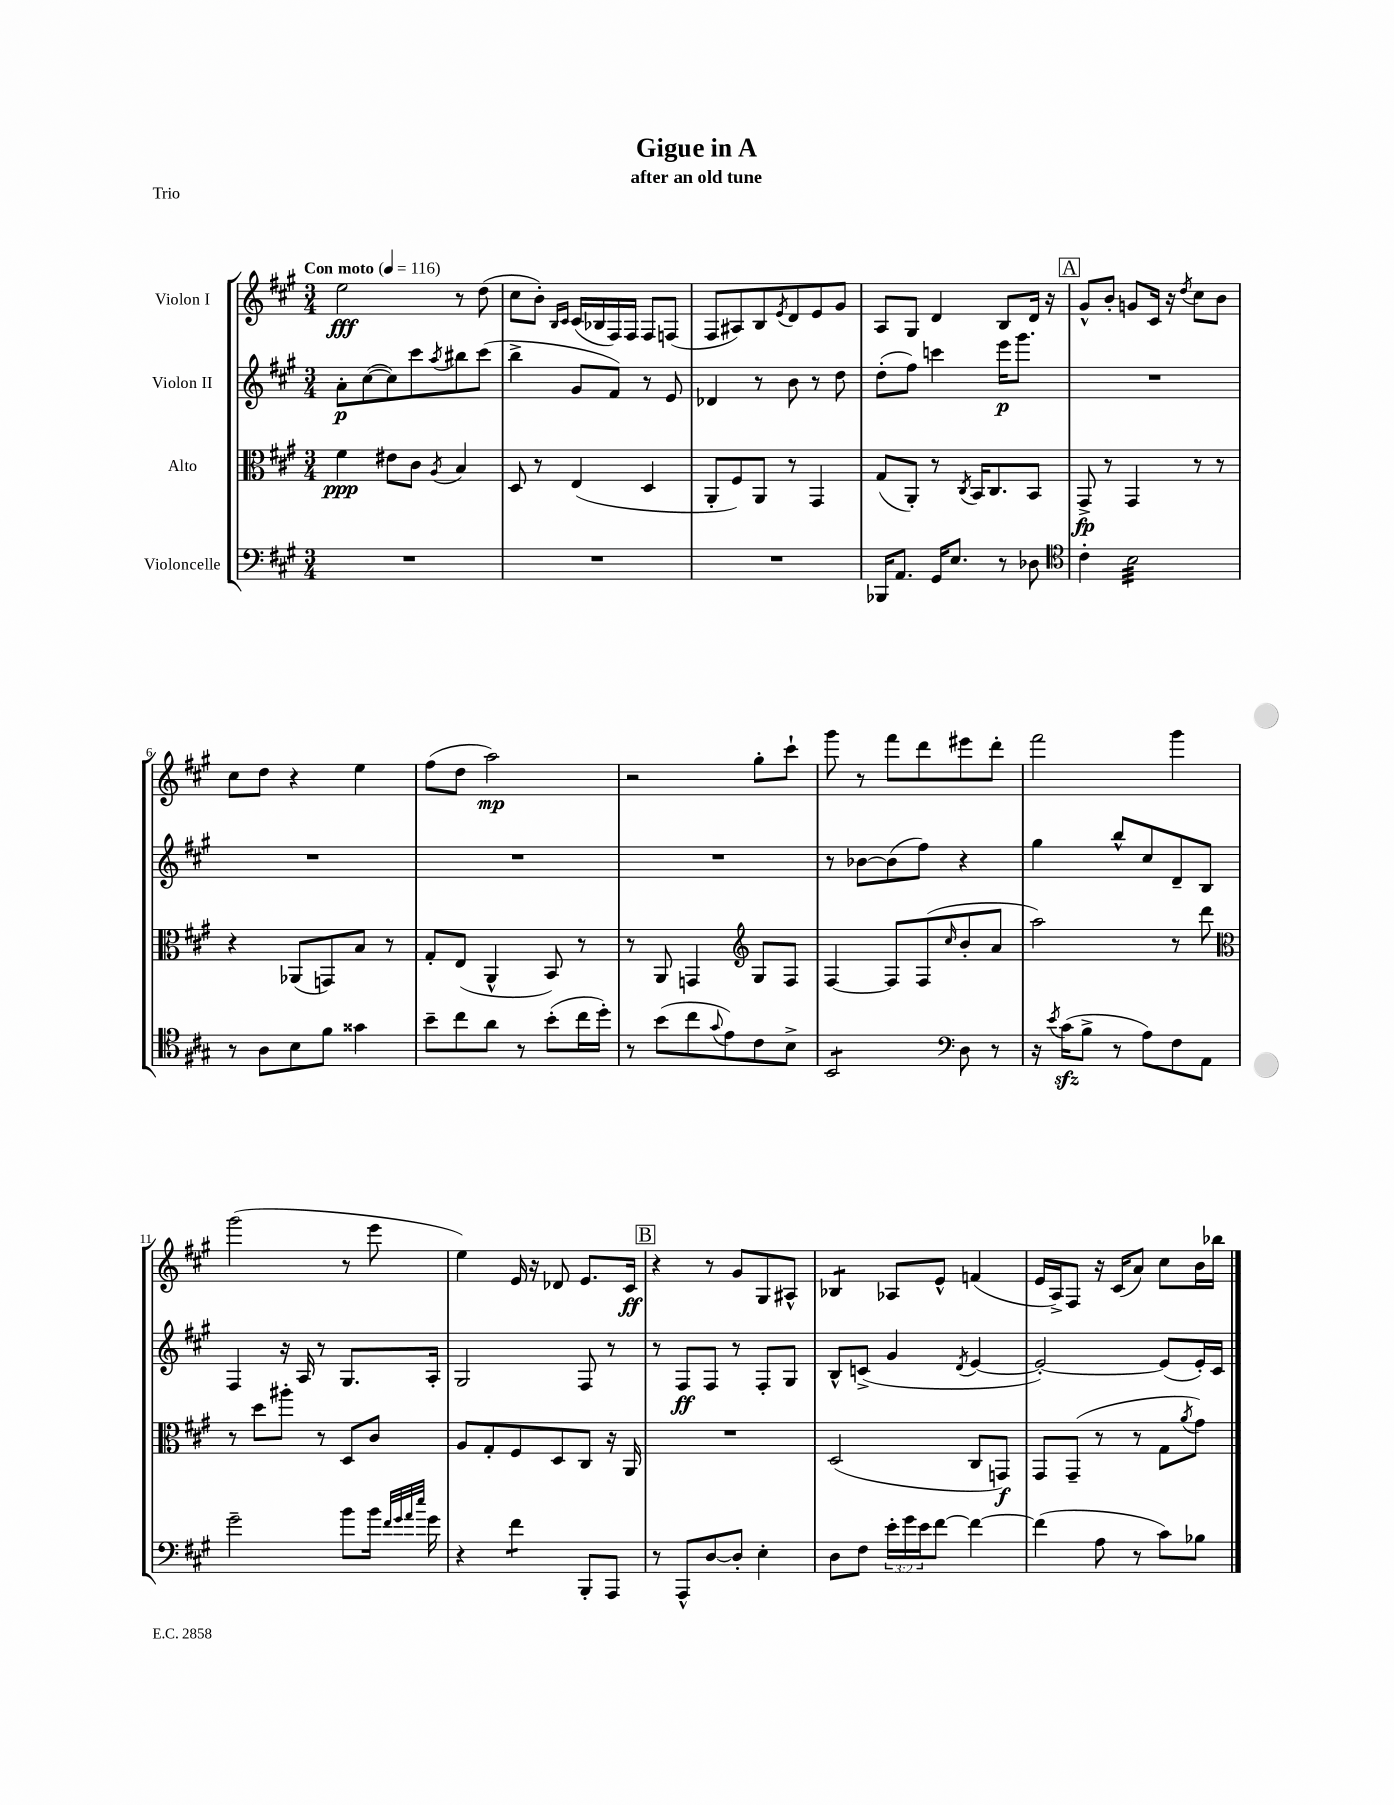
\header { title = "Gigue in A" subtitle = "after an old tune" piece = "Trio" }
<<
\new StaffGroup <<
\new Staff = "s0" \with { instrumentName = "Violon I" } {
    \clef treble \key a \major \numericTimeSignature \time 3/4 \tempo "Con moto" 4 = 116
    e''2\fff r8 d''8( |
    cis''8 b'8-.) \grace { b16 cis'16 } cis'16( bes16 fis16) fis16 fis8 f8( |
    fis8 ais8) b8 \acciaccatura { e'8 } d'8 e'8 gis'8 |
    a8 gis8 d'4 b8 d'16 r16 |
    \mark \markup { \box "A" } gis'8-^ b'8-. g'8 cis'16 r16 \acciaccatura { d''8 } cis''8 b'8 |
    cis''8 d''8 r4 e''4 |
    fis''8( d''8 a''2\mp) |
    r2 gis''8-. cis'''8-! |
    gis'''8 r8 fis'''8 d'''8 eis'''8 d'''8-. |
    fis'''2 gis'''4 |
    gis'''2( r8 e'''8 |
    e''4) e'16 r16 des'8 e'8. cis'16\ff |
    \mark \markup { \box "B" } r4 r8 gis'8 gis8 ais8-^ |
    bes4:8 aes8 e'8-^ f'4( |
    e'16 a16->) fis8 r16 cis'16( a'8) cis''8 b'16 bes''16 \bar "|." |
}
\new Staff = "s1" \with { instrumentName = "Violon II" } {
    \clef treble \key a \major \numericTimeSignature \time 3/4
    a'8-.\p cis''8~( cis''8) cis'''8 \acciaccatura { a''8 } bis''8 cis'''8( |
    b''4-> gis'8 fis'8) r8 e'8 |
    des'4 r8 b'8 r8 d''8 |
    d''8-.( fis''8) c'''4 e'''16\p gis'''8. |
    \mark \markup { \box "A" } R2. |
    R2. |
    R2. |
    R2. |
    r8 bes'8~ bes'8( fis''8) r4 |
    gis''4 b''8-^ cis''8 d'8-- b8 |
    fis4 r16 a16 r8 gis8. a16-. |
    gis2 fis8 r8 |
    \mark \markup { \box "B" } r8 fis8\ff fis8 r8 fis8-. gis8 |
    b8-^ c'8->( gis'4 \acciaccatura { d'8 } e'4~ |
    e'2~-.) e'8( e'16-.) cis'16 \bar "|." |
}
\new Staff = "s2" \with { instrumentName = "Alto" } {
    \clef alto \key a \major \numericTimeSignature \time 3/4
    fis'4\ppp eis'8 cis'8 \acciaccatura { a8 } b4 |
    d8 r8 e4( d4 |
    a,8-. fis8) a,8 r8 gis,4 |
    gis8( a,8-.) r8 \acciaccatura { cis8 } b,16 cis8. b,8 |
    \mark \markup { \box "A" } gis,8->\fp r8 gis,4 r8 r8 |
    r4 aes,8( g,8) b8 r8 |
    gis8-. e8( a,4-^ b,8) r8 |
    r8 a,8 g,4 \clef treble gis8 fis8 |
    fis4~ fis8 fis8( \grace { cis''16 } b'8-. a'8 |
    a''2) r8 d'''8 |
    \clef alto r8 d''8 ais''8-. r8 d8 cis'8 |
    a8 gis8-. fis8 d8 cis8 r16 a,16 |
    \mark \markup { \box "B" } R2. |
    d2( cis8 g,8\f) |
    gis,8 gis,8--( r8 r8 gis8 \acciaccatura { a'8 } gis'8) \bar "|." |
}
\new Staff = "s3" \with { instrumentName = "Violoncelle" } {
    \clef bass \key a \major \numericTimeSignature \time 3/4 \override Staff.TupletNumber.text = #tuplet-number::calc-fraction-text
    R2. |
    R2. |
    R2. |
    bes,,16 a,8. gis,16 e8. r8 des8 |
    \mark \markup { \box "A" } \clef tenor cis'4-. b2:32 |
    r8 a8 b8 fis'8 gisis'4 |
    b'8-- cis''8 a'8 r8 b'8-.( cis''16 d''16-.) |
    r8 b'8( cis''8 \appoggiatura { gis'8 } e'8) cis'8 b8-> |
    b,2:8 \clef bass d8 r8 |
    r16 \acciaccatura { e'8 } cis'16\sfz( b8-> r8 a8) fis8 a,8 |
    gis'2-- b'8 b'16 \grace { fis'32 gis'32 a'32 e''32 } gis'16 |
    r4 fis'4:8 b,,8-. a,,8 |
    \mark \markup { \box "B" } r8 a,,8-^ d8~ d8-. e4-. |
    d8 fis8 \tuplet 3/2 { e'16-. gis'16 e'16 } fis'8~ fis'4~ |
    fis'4( a8 r8 cis'8) bes8 \bar "|." |
}
>>
>>
